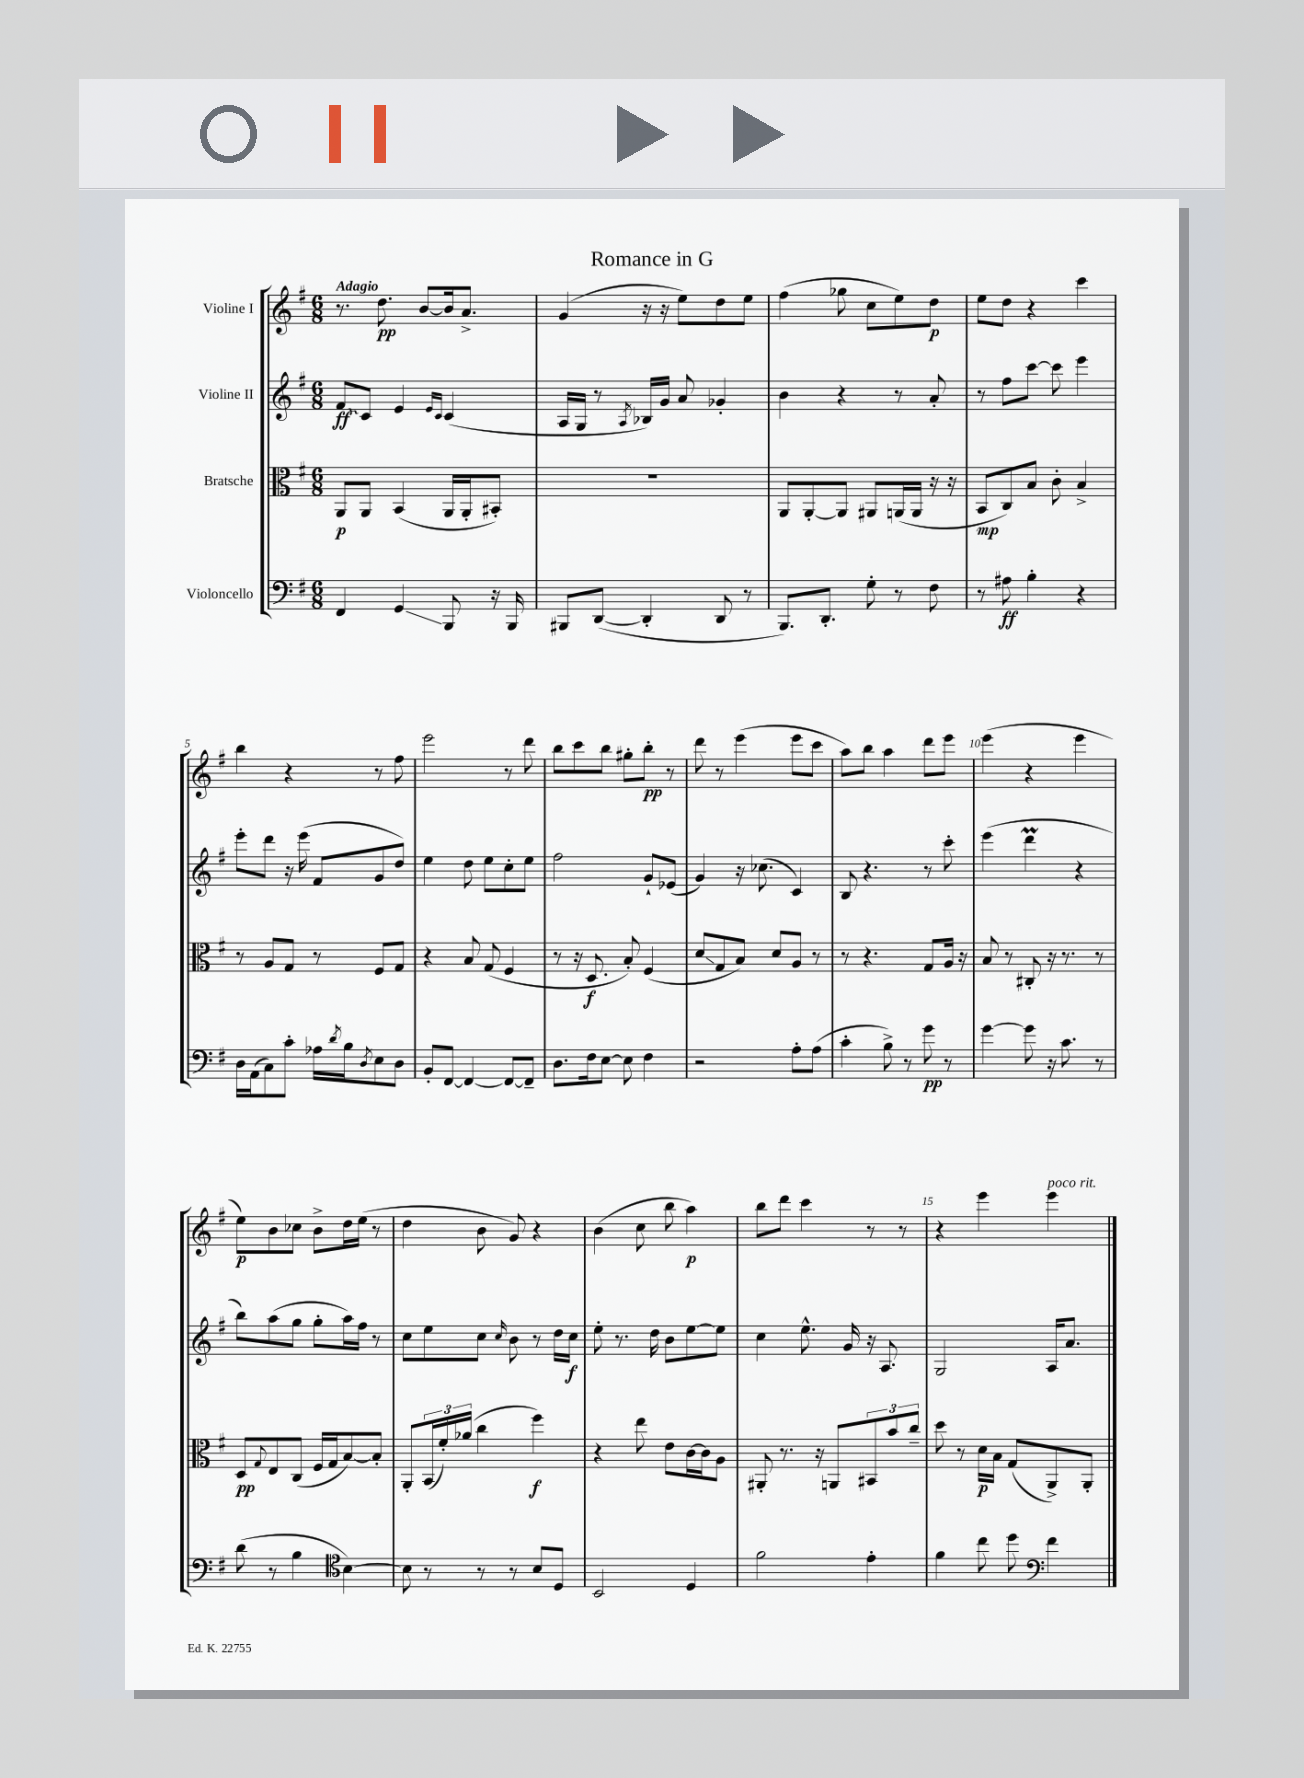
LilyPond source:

\header { title = "Romance in G" }
<<
\new StaffGroup <<
\new Staff = "s0" \with { instrumentName = "Violine I" } {
    \clef treble \key g \major \numericTimeSignature \time 6/8 \tempo "Adagio"
    r8. d''8.\pp b'8~ b'16 a'8.-> |
    g'4( r16 r16 e''8) d''8 e''8 |
    fis''4( ges''8 c''8 e''8) d''8\p |
    e''8 d''8 r4 c'''4 |
    b''4 r4 r8 fis''8 |
    e'''2 r8 d'''8 |
    b''8 c'''8 b''8 gis''8-. b''8-.\pp r8 |
    d'''8 r8 e'''4( e'''8 c'''8 |
    a''8) b''8 a''4 d'''8 e'''8 |
    e'''4( r4 e'''4 |
    e''8\p) b'8 ces''8 b'8-> d''16 e''16( r8 |
    d''4 b'8 g'8) r4 |
    b'4( c''8 b''8 a''4\p) |
    b''8 d'''8 c'''4 r8 r8 |
    r4 e'''4 e'''4^\markup { \italic "poco rit." } \bar "|." |
}
\new Staff = "s1" \with { instrumentName = "Violine II" } {
    \clef treble \key g \major \numericTimeSignature \time 6/8
    \once \override Glissando.style = #'zigzag fis'8\glissando\ff c'8 e'4 \grace { e'16 c'16 } c'4( |
    a16 g16 r8 \acciaccatura { a8 } bes16) g'16 a'8 ges'4-. |
    b'4 r4 r8 a'8-. |
    r8 fis''8 c'''8~ c'''8 e'''4 |
    e'''8-. d'''8 r16 e'''16( fis'8 g'8 d''8) |
    e''4 d''8 e''8 c''8-. e''8 |
    fis''2 g'8-! ees'8( |
    g'4) r16 ces''8.( c'4) |
    b8 r4. r8 c'''8-. |
    e'''4( d'''4\prall r4 |
    b''8) a''8( g''8 g''8-. a''16) fis''16 r8 |
    c''8 e''8 c''8 \grace { c''16 } b'8 r8 d''16 c''16\f |
    e''8-. r8. d''16 b'8 e''8~ e''8 |
    c''4 e''8.-^ g'16 r16 a8. |
    g2 a16 a'8. \bar "|." |
}
\new Staff = "s2" \with { instrumentName = "Bratsche" } {
    \clef alto \key g \major \numericTimeSignature \time 6/8
    a,8\p a,8 b,4( a,16 a,16-. bis,8-.) |
    R2. |
    a,8 a,8~-. a,8 ais,8 a,16( a,16 r16 r16 |
    b,8\mp c8) b8 c'8-. b4-> |
    r8 a8 g8 r8 fis8 g8 |
    r4 b8 g8( fis4 |
    r8 r16 d8.\f b8-.) fis4( |
    d'8\glissando g8 b8) d'8 a8 r8 |
    r8 r4. g8 a16 r16 |
    b8 r8 cis8-. r16 r8. r8 |
    d8\pp \appoggiatura { g8 } e8 c8( fis16 g16 b8~) b8-. |
    a,8-. \tuplet 3/2 { b,16( fis'16-.) aes'16( } c''4 fis''4\f) |
    r4 e''8 e'8 c'16~ c'16 a8 |
    ais,8-. r8. r16 a,8 \tuplet 3/2 { bis,8 b'8 c''8-- } |
    d''8 r8 d'16\p b16 g8( a,8->) a,8-. \bar "|." |
}
\new Staff = "s3" \with { instrumentName = "Violoncello" } {
    \clef bass \key g \major \numericTimeSignature \time 6/8
    fis,4 g,4\glissando b,,8 r16 b,,16 |
    bis,,8 d,8~( d,4-. d,8 r8 |
    b,,8.) d,8.-. g8-. r8 fis8 |
    r8 ais8\ff b4-. r4 |
    d16 a,16( c8) c'8-. aes16 \acciaccatura { d'8 } b16 \acciaccatura { d8 } e8 d8 |
    b,8-. fis,8~ fis,4~ fis,8~ fis,8-- |
    d8. fis16 e8~ e8 fis4 |
    r2 a8-. a8( |
    c'4-. b8->) r8 g'8\pp r8 |
    g'4~ g'8 r16 c'8. r8 |
    d'8( r8 b4 \clef tenor b4~) |
    b8 r8 r8 r8 b8 d8 |
    b,2 d4 |
    fis'2 e'4-. |
    fis'4 c''8 d''8 \clef bass fis'4 \bar "|." |
}
>>
>>
\layout { \context { \Score \override BarNumber.break-visibility = ##(#f #t #t) barNumberVisibility = #(every-nth-bar-number-visible 5) } }
